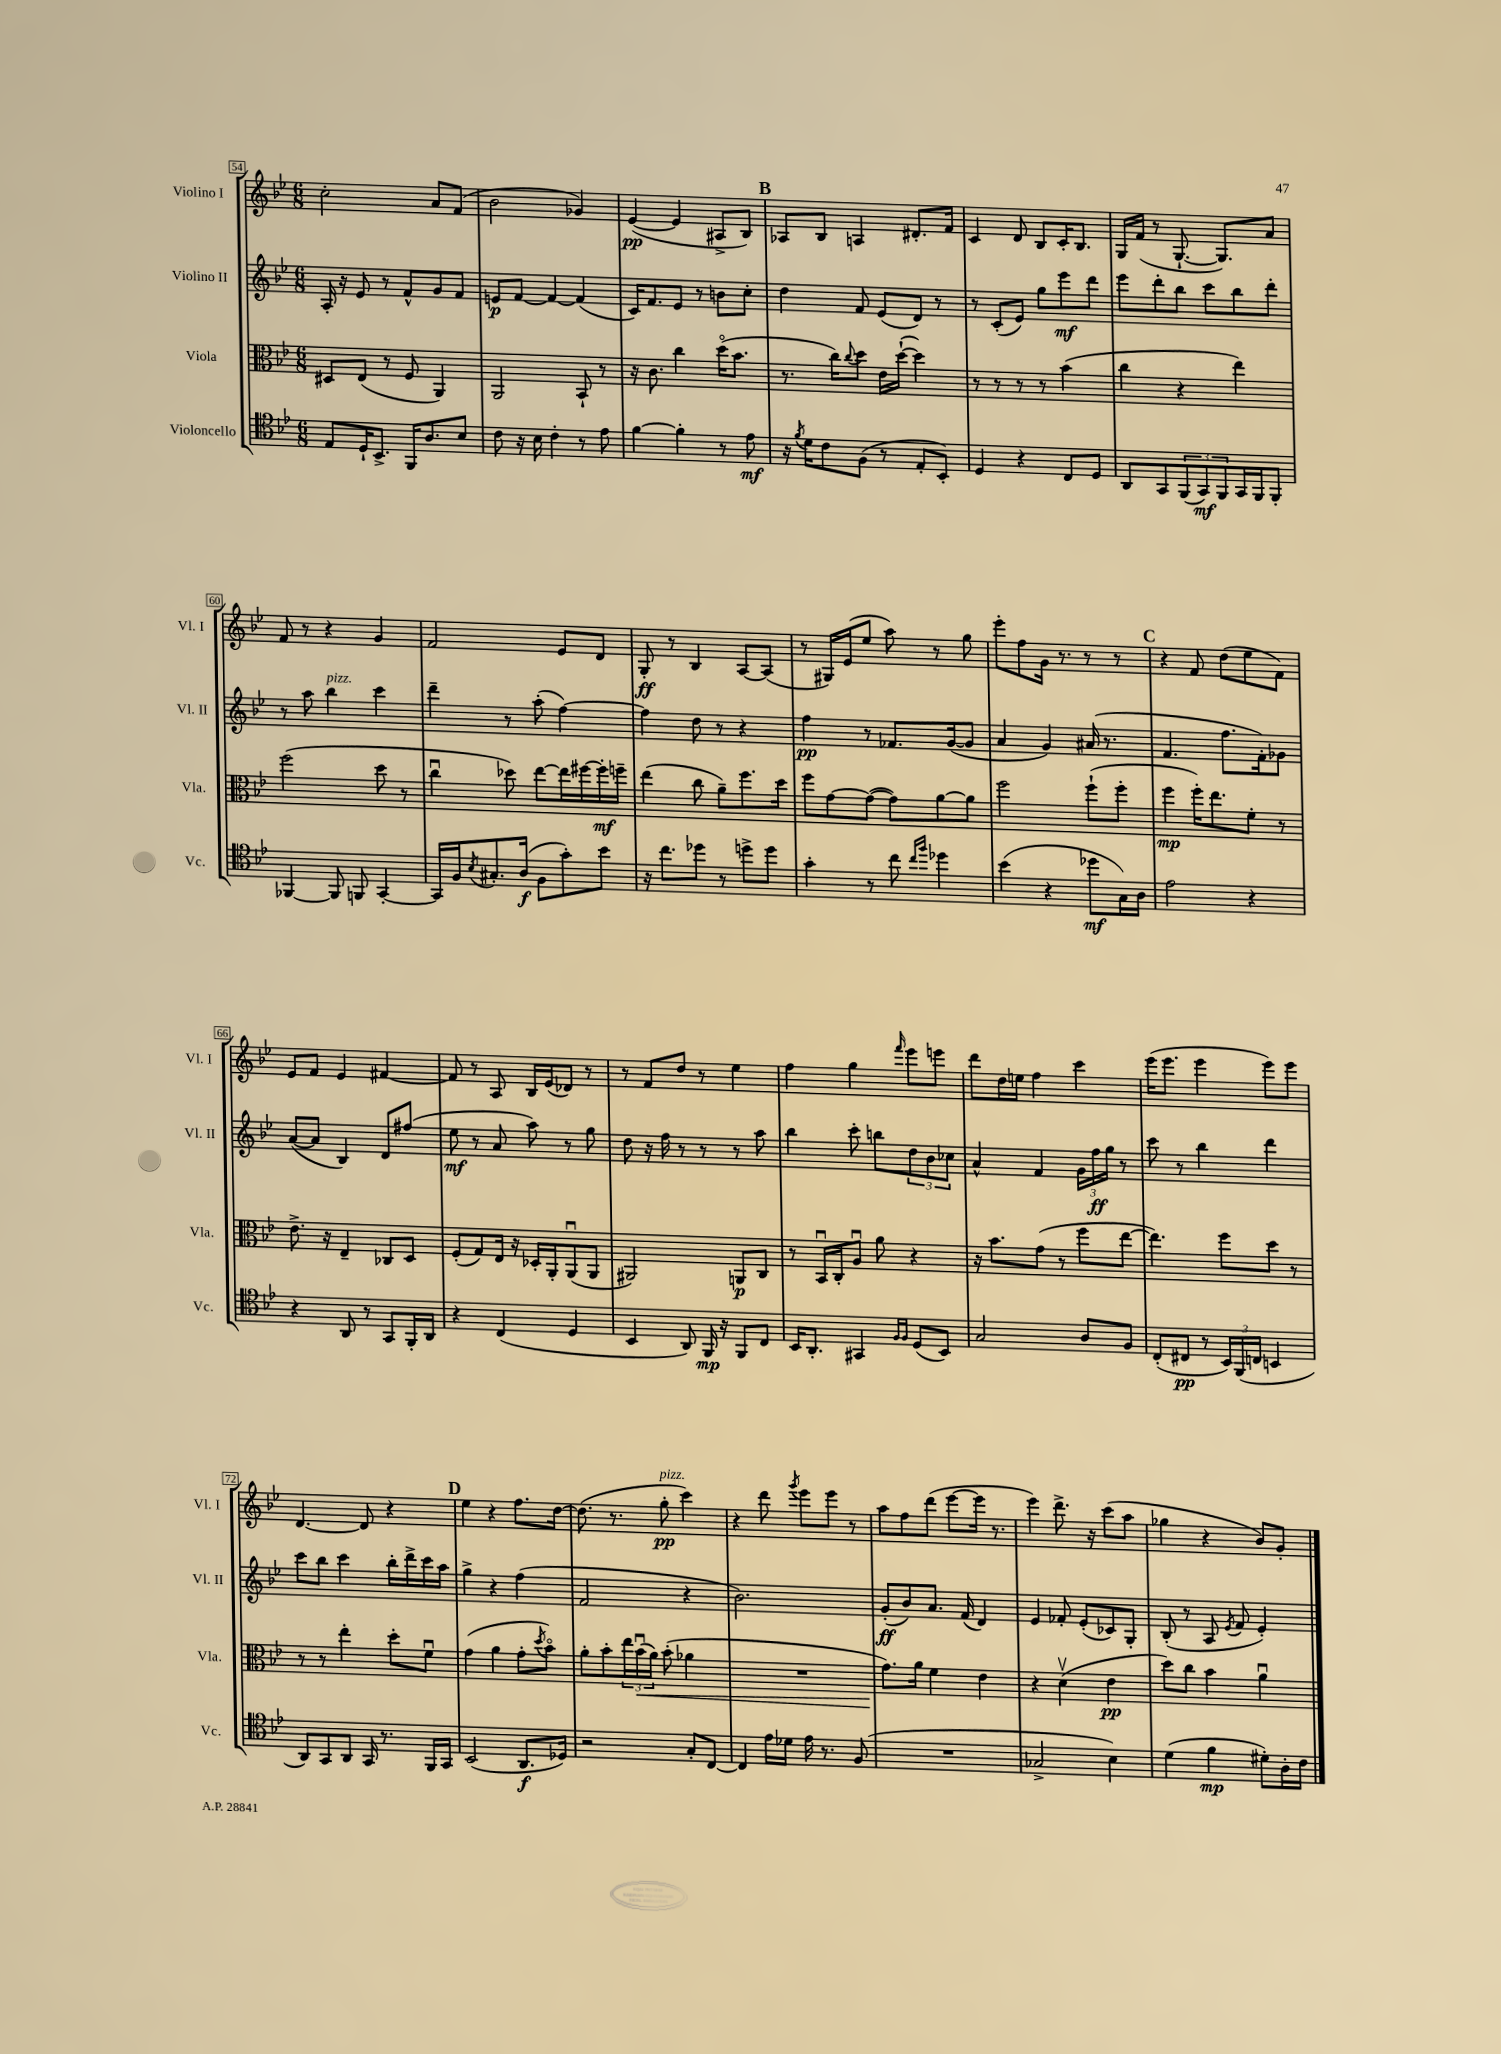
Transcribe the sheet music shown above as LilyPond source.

<<
\new StaffGroup <<
\new Staff = "s0" \with { instrumentName = "Violino I" shortInstrumentName = "Vl. I" } {
    \clef treble \key bes \major \numericTimeSignature \time 6/8
    c''2-. a'8 f'8( |
    bes'2 ges'4) |
    ees'4~\pp( ees'4 ais8-> bes8) |
    \mark \markup { \bold "B" } aes8 bes8 a4 dis'8.-. f'16 |
    c'4 d'8 bes8 c'16-. bes8. |
    g16 f'16( r8 g8.~-! g8.) a'8 |
    f'8 r8 r4 g'4 |
    f'2 ees'8 d'8 |
    g8-.\ff r8 bes4 a8~ a8( |
    r8 gis16) ees'16( ees''8 a''8) r8 g''8 |
    ees'''8-. f''8 g'16 r8. r8 r8 |
    \mark \markup { \bold "C" } r4 f'8 d''8( ees''8 f'8) |
    ees'8 f'8 ees'4 fis'4~ |
    fis'8 r8 a8 bes16 ees'16( des'8) r8 |
    r8 f'8 d''8 r8 ees''4 |
    f''4 g''4 \grace { f'''16 } ees'''8 e'''8 |
    d'''8 d''16 e''16 f''4 c'''4 |
    ees'''16( ees'''8. ees'''4 ees'''8) ees'''8 |
    d'4.~ d'8 r4 |
    \mark \markup { \bold "D" } ees''4 r4 f''8. d''16~ |
    d''8.( r8. g''8-.\pp^\markup { \italic "pizz." } c'''4) |
    r4 d'''8 \acciaccatura { g'''8 } ees'''8 ees'''8 r8 |
    a''8 f''8 d'''8( ees'''8~ ees'''16 r8. |
    ees'''4) d'''8.-> r16 c'''8( a''8 |
    ges''4 r4 bes'8) g'8-. \bar "|." |
}
\new Staff = "s1" \with { instrumentName = "Violino II" shortInstrumentName = "Vl. II" } {
    \clef treble \key bes \major \numericTimeSignature \time 6/8
    a16-. r16 ees'8 r8 f'8-^ g'8 f'8 |
    e'8\p f'8~ f'4~ f'4( |
    c'16) f'8. ees'8 r8 b'8 c''8-. |
    \mark \markup { \bold "B" } d''4 f'8 ees'8( d'8) r8 |
    r8 c'8-.( ees'8) g''8 ees'''8\mf d'''8 |
    ees'''8 d'''8-. bes''8 c'''8 bes''8 d'''8-. |
    r8 a''8 bes''4^\markup { \italic "pizz." } c'''4 |
    d'''4-- r8 a''8-.( f''4~) |
    f''4 d''8 r8 r4 |
    f''4\pp r8 fes'8. g'16~( g'8 |
    a'4 g'4) ais'16( r8. |
    \mark \markup { \bold "C" } f'4. f''8. f'16-.) ges'8 |
    a'8~( a'8 bes4) d'8 fis''8( |
    ees''8\mf r8 a'8 a''8) r8 g''8 |
    d''8 r16 f''16 r8 r8 r8 a''8 |
    bes''4 c'''8-. b''8 \tuplet 3/2 { d''8 bes'8 ces''8 } |
    a'4-^ f'4 \tuplet 3/2 { g'16 f''16\ff g''16 } r8 |
    c'''8 r8 bes''4 d'''4 |
    c'''8 bes''8 c'''4 bes''16-. d'''16-> c'''16 a''16 |
    \mark \markup { \bold "D" } g''4-> r4 f''4( |
    f'2 r4 |
    bes'2.) |
    g'8-.\ff( bes'8) a'8. f'16( d'4) |
    ees'4 fes'8-. ees'8-.( ces'8) g8-. |
    bes8-.( r8 a8 \acciaccatura { ees'8 } f'8 ees'4-.) \bar "|." |
}
\new Staff = "s2" \with { instrumentName = "Viola" shortInstrumentName = "Vla." } {
    \clef alto \key bes \major \numericTimeSignature \time 6/8
    dis8 ees8( r8 f8 a,4) |
    a,2 bes,8-! r8 |
    r16 c'8. c''4 d''16\flageolet( bes'8. |
    \mark \markup { \bold "B" } r8. c''16) \appoggiatura { c''8 } d''8 ees'16 d''16~-!( d''4) |
    r8 r8 r8 r8 bes'4( |
    c''4 r4 ees''4) |
    f''2( d''8 r8 |
    c''4\downbow des''8) ees''8~ ees''16 fis''16~ fis''16-.\mf f''16-- |
    ees''4( c''8 a'8--) f''8. d''16 |
    f''8 g'8~ g'8~( g'8) a'8~ a'8 |
    f''2 f''8-!( f''8-. |
    \mark \markup { \bold "C" } f''4\mp f''16-.) ees''8. f'8-. r8 |
    ees'8.-> r16 ees4-- ces8 d8 |
    f8-.( g8) ees16 r16 des16-. a,16-. a,8\downbow( a,8 |
    ais,2) a,8\p c8 |
    r8 bes,16\downbow c16-. a8\downbow a'8 r4 |
    r16 bes'8. g'8( r8 f''8 ees''8~ |
    ees''4.) f''8 d''8 r8 |
    r8 r8 ees''4-. d''8-. f'8\downbow |
    \mark \markup { \bold "D" } g'4( a'4 g'8-. \acciaccatura { d''8 } bes'8\flageolet) |
    a'8-. bes'8-. \tuplet 3/2 { ees''16 bes'16\downbow\<( a'16) } bes'8-.( aes'4 |
    R2. |
    g'8.\!) a'16 f'4 ees'4 |
    r4 d'4\upbow( ees'4\pp |
    d''8) c''8 bes'4 a'4\downbow \bar "|." |
}
\new Staff = "s3" \with { instrumentName = "Violoncello" shortInstrumentName = "Vc." } {
    \clef tenor \key bes \major \numericTimeSignature \time 6/8
    ees8 d16-! bes,8.-> f,16 a8. bes8 |
    c'8 r16 bes16 c'4-. r8 ees'8 |
    f'4~ f'4-. r8 ees'8\mf |
    \mark \markup { \bold "B" } r16 \acciaccatura { f'8 } d'16 c'8 f8( r8 ees8-. bes,8-.) |
    d4 r4 c8 d8 |
    a,8 g,8 \tuplet 3/2 { f,8( g,8\mf) f,8 } g,16 f,16 f,8-. |
    fes,4~ fes,8 f,8 g,4~-. |
    g,16 f16 \acciaccatura { bes8 } gis8.-. a16\f( f8 g'8-.) bes'8 |
    r16 c''8. des''8 r8 d''8-> d''8 |
    g'4-. r8 c''8 \grace { c''16 f''16 } des''4 |
    bes'4( r4 des''8\mf g16) a16 |
    \mark \markup { \bold "C" } ees'2 r4 |
    r4 a,8 r8 g,8 f,16-. a,16 |
    r4 c4( d4 |
    bes,4 a,8) f,16\mp r16 f,8 c8 |
    bes,16 a,8.-. gis,4 \grace { f16 f16 } d8( bes,8) |
    g2 a8 f8 |
    c8-.( cis8\pp r8 \tuplet 3/2 { bes,16) f,16( c16 } b,4 |
    a,8) g,8 a,8 g,16 r8. f,16 g,16 |
    \mark \markup { \bold "D" } bes,2( a,8.\f des16) |
    r2 g8-. c8~ |
    c4 ees'16 des'16 ees'16 r8. f8( |
    R2. |
    ges2-> bes4) |
    d'4( f'4\mp dis'8-.) a16-. c'16 \bar "|." |
}
>>
>>
\layout { \context { \Score currentBarNumber = #54 \override BarNumber.stencil = #(make-stencil-boxer 0.1 0.3 ly:text-interface::print) } }
